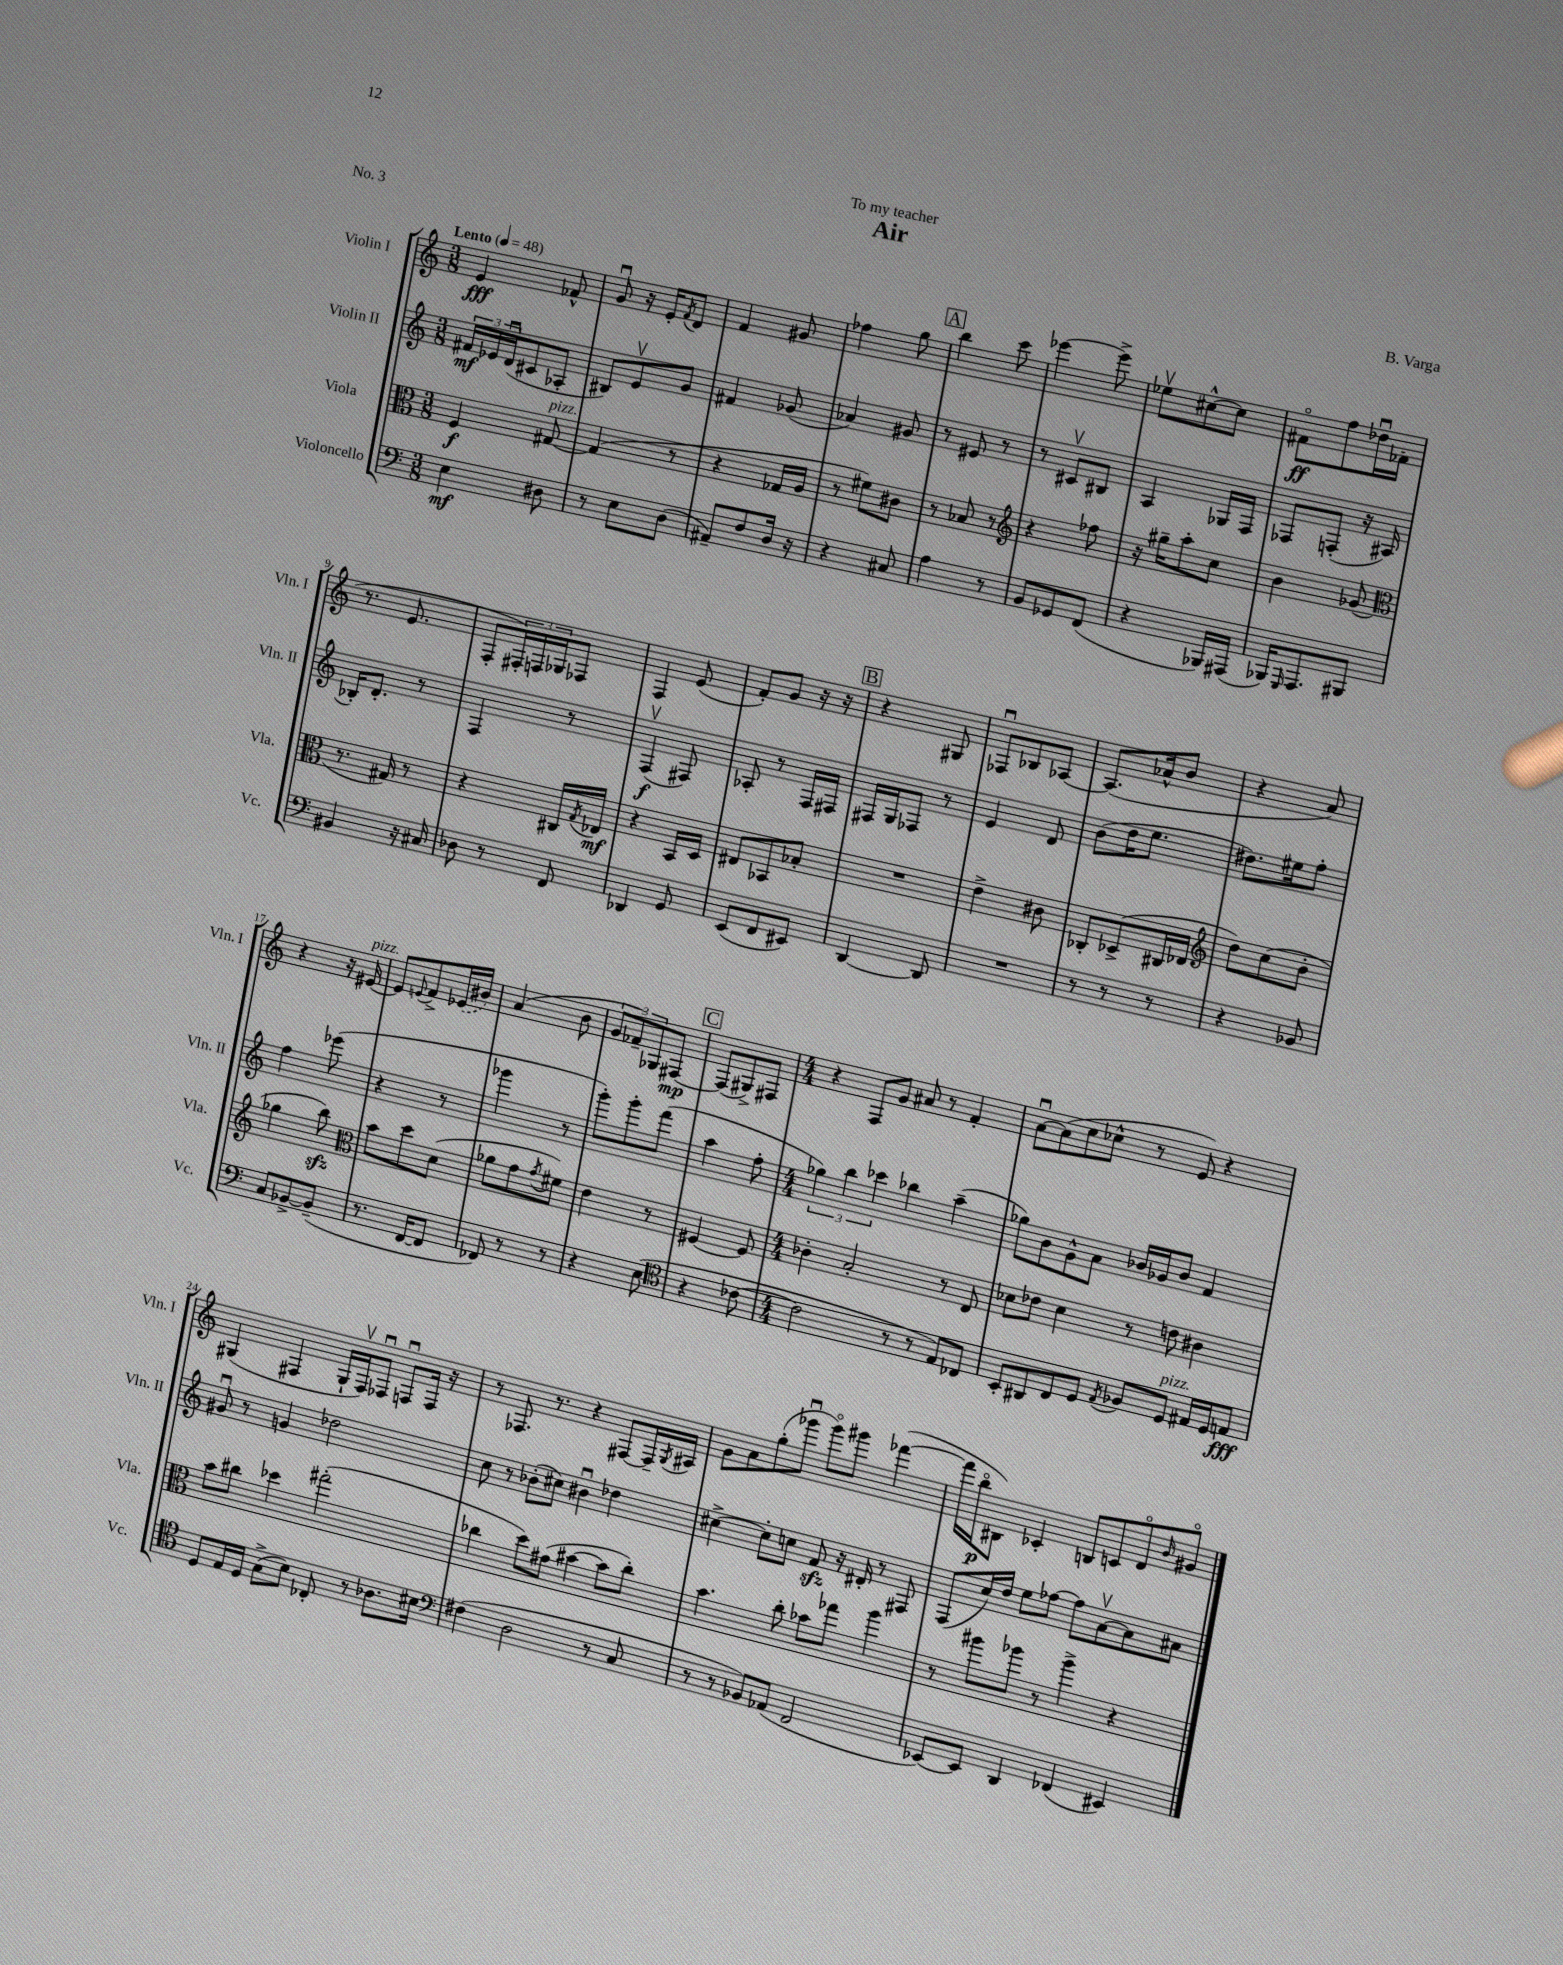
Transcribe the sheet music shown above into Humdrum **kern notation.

**kern	**kern	**kern	**kern
*staff4	*staff3	*staff2	*staff1
*clefF4	*clefC3	*clefG2	*clefG2
*k[]	*k[]	*k[]	*k[]
*M3/8	*M3/8	*M3/8	*M3/8
*MM48	*MM48	*MM48	*MM48
4E	4F	24f#	4e
.	.	24e-	.
.	.	(24du	.
.	.	8c#	.
8D#	[8G#	8A-'	8f-^^
=	=	=	=
8r	(4G#]	8B#)	8gu
8E	.	8ev	16r
.	.	.	16e'
.	.	.	8qf
(8D	8r	8g	8d
=	=	=	=
8AA#~)	4r	4f#	4f
8F	.	.	.
16D	16G-	(8g-	8g#
16r	16A	.	.
=	=	=	=
4r	8r	4a-)	4ff-
.	8f#)	.	.
8C#	8c#	8g#	8gg
=	=	=	=
4A	8r	8r	4bb
.	8B-	8e#	.
8r	8r	8r	8ccc
=	=	=	=
*	*clefG2	*	*
8BB	4r	8r	[4eee-
8GG-	.	8c#v	.
(8FF	8ff-	8B#	8eee-^]
=	=	=	=
4r	16r	4A	8ee-v
.	16gg#~	.	.
.	8aa'	.	[8cc#^^
16BBB-)	8cc	16G-	8cc#]
(16AAA#	.	16F	.
=	=	=	=
16BBB-)	4b	8F-	8f#o
16qqGGG	.	.	.
8.AAA	.	.	.
.	.	(8F'	8ff
8BBB#	(8g-	16r	16dd-u
.	.	16A#	(16f-
=	=	=	=
*	*clefC3	*	*
4BB#	8.r	16B-')	8.r
.	.	8.d'	.
.	16G#)	.	8.e
16r	8r	8r	.
16C#	.	.	.
=	=	=	=
8D-	4r	4F	8F'
8r	.	.	24F#')
.	.	.	24F
.	.	.	24G-
8FF	16C#	8r	8F-
.	8qG	.	.
.	16E-	.	.
=	=	=	=
4DD-	4r	(4Fv	4F
8GG	16BB	8F#)	(8e
.	16D	.	.
=	=	=	=
(8EE	8E#	8A-'	8f')
8FF	8BB-	8r	8g
8EE#)	8B-'	16F	16r
.	.	16F#	16r
=	=	=	=
[4DD	4.r	16F#	4r
.	.	16G	.
.	.	8F-	.
8DD]	.	8r	8G#
=	=	=	=
4.r	4e^	4e	8F-u
.	.	.	8B-
.	8c#	8d	[8A-
=	=	=	=
8r	8C-'	(8b	(8.A-]
8r	(8D-^	16dd	.
.	.	8.ee	16a-^^
8r	16C#	.	8b
.	16E-	.	.
=	=	=	=
*	*clefG2	*	*
4r	8dd)	8.dd#)	4r
.	(8cc	.	.
.	.	16ee#	.
8BB-	8b'	8ff'	8a)
=	=	=	=
8C	4gg-	4ff	4r
[8BB-^	.	.	.
(8BB-~]	8bb)	(8eee-	16r
.	.	.	[16e#
=	=	=	=
*	*clefC3	*	*
8.r	8b	4r	8e#]
.	.	.	8qqe
.	8dd	.	8f^
[16FF	.	.	.
8FF]	(8d	8r	(16e-
.	.	.	16b#)
=	=	=	=
8FF-)	8a-	4ggg-	(4a
8r	8g	.	.
.	8qg	.	.
8r	8f#)	8r	8b
=	=	=	=
4r	4e	8ggg')	12g
.	.	.	12f-~)
.	.	8ggg'	.
.	.	.	12G-
(8E	8r	(8fff	[8F#
=	=	=	=
*clefC4	*	*	*
4r	[4F#	4aa	(8F#]
.	.	.	8G#^)
[8c-	8F#]	8ff'	8F#
=	=	=	=
*M4/4	*M4/4	*M4/4	*M4/4
2c-]	4c-'	6gg-)	4r
.	.	6bb	.
.	2B'	.	8F
.	.	6ccc-	.
.	.	.	8g
8r	.	4bb-	8a#
8r	.	.	8r
8E)	8r	(4aa~	4f'
8C-	8E	.	.
=	=	=	=
8BB'	8d-	8gg-)	[8au
8AA#	8e-	8b	(8a]
8C	4d-	8g^^	8cc
8D	.	8a	8cc-^^
8qE	.	.	.
8F-	8r	16b-	8r
.	.	16g-	.
8D	8e	8b-	8e)
16E#	4c#	4f	4r
16D	.	.	.
8E	.	.	.
=	=	=	=
8D	8b	8g#u	(4G#
16E	8cc#	8r	.
16D	.	.	.
(8G^	4dd-	4g	4F#
8B)	.	.	.
8C-'	(2gg#'	2dd-	16G#`
.	.	.	16F#v)
8r	.	.	8F-u
8.A-	.	.	8Fu
.	.	.	16F
16B#	.	.	16r
=	=	=	=
*clefF4	*	*	*
(4F#	4cc-	8cc	8r
.	.	8r	8.F-
2D	8dd)	(8b-'	.
.	.	.	8.r
.	(8g#	8cc#)	.
.	[4b#	4b#u	4r
8r	8b#]	4dd-	[8F#
8C	8cc-')	.	16F#~]
.	.	.	8qG
.	.	.	16A#
=	=	=	=
8r	4.b	[4cc#^	8g
8r	.	.	8a
8BB-)	.	8cc#']	(8gg'
(8AA-	8cc'	8cc	8ggg-u
2FF	8b-	8f	8ggg-o)
.	8gg-	16r	8ggg#
.	.	16d#'	.
.	4aa	8r	([4fff-
.	.	8F#	.
=	=	=	=
[8EE-)	8r	(8F	16fff-]
.	.	.	16bbo
8EE-]	8aa#	16cc)	8B#)
.	.	16dd	.
4DD	8aa-	8ee	4c-'
.	8r	[8ff-	.
(4FF-	4aa-^	8ff-]	8B
.	.	[8av	8c
4EE#)	4r	8a]	8do
.	.	.	16qqb
.	.	8a#	8g#o
==	==	==	==
*-	*-	*-	*-
